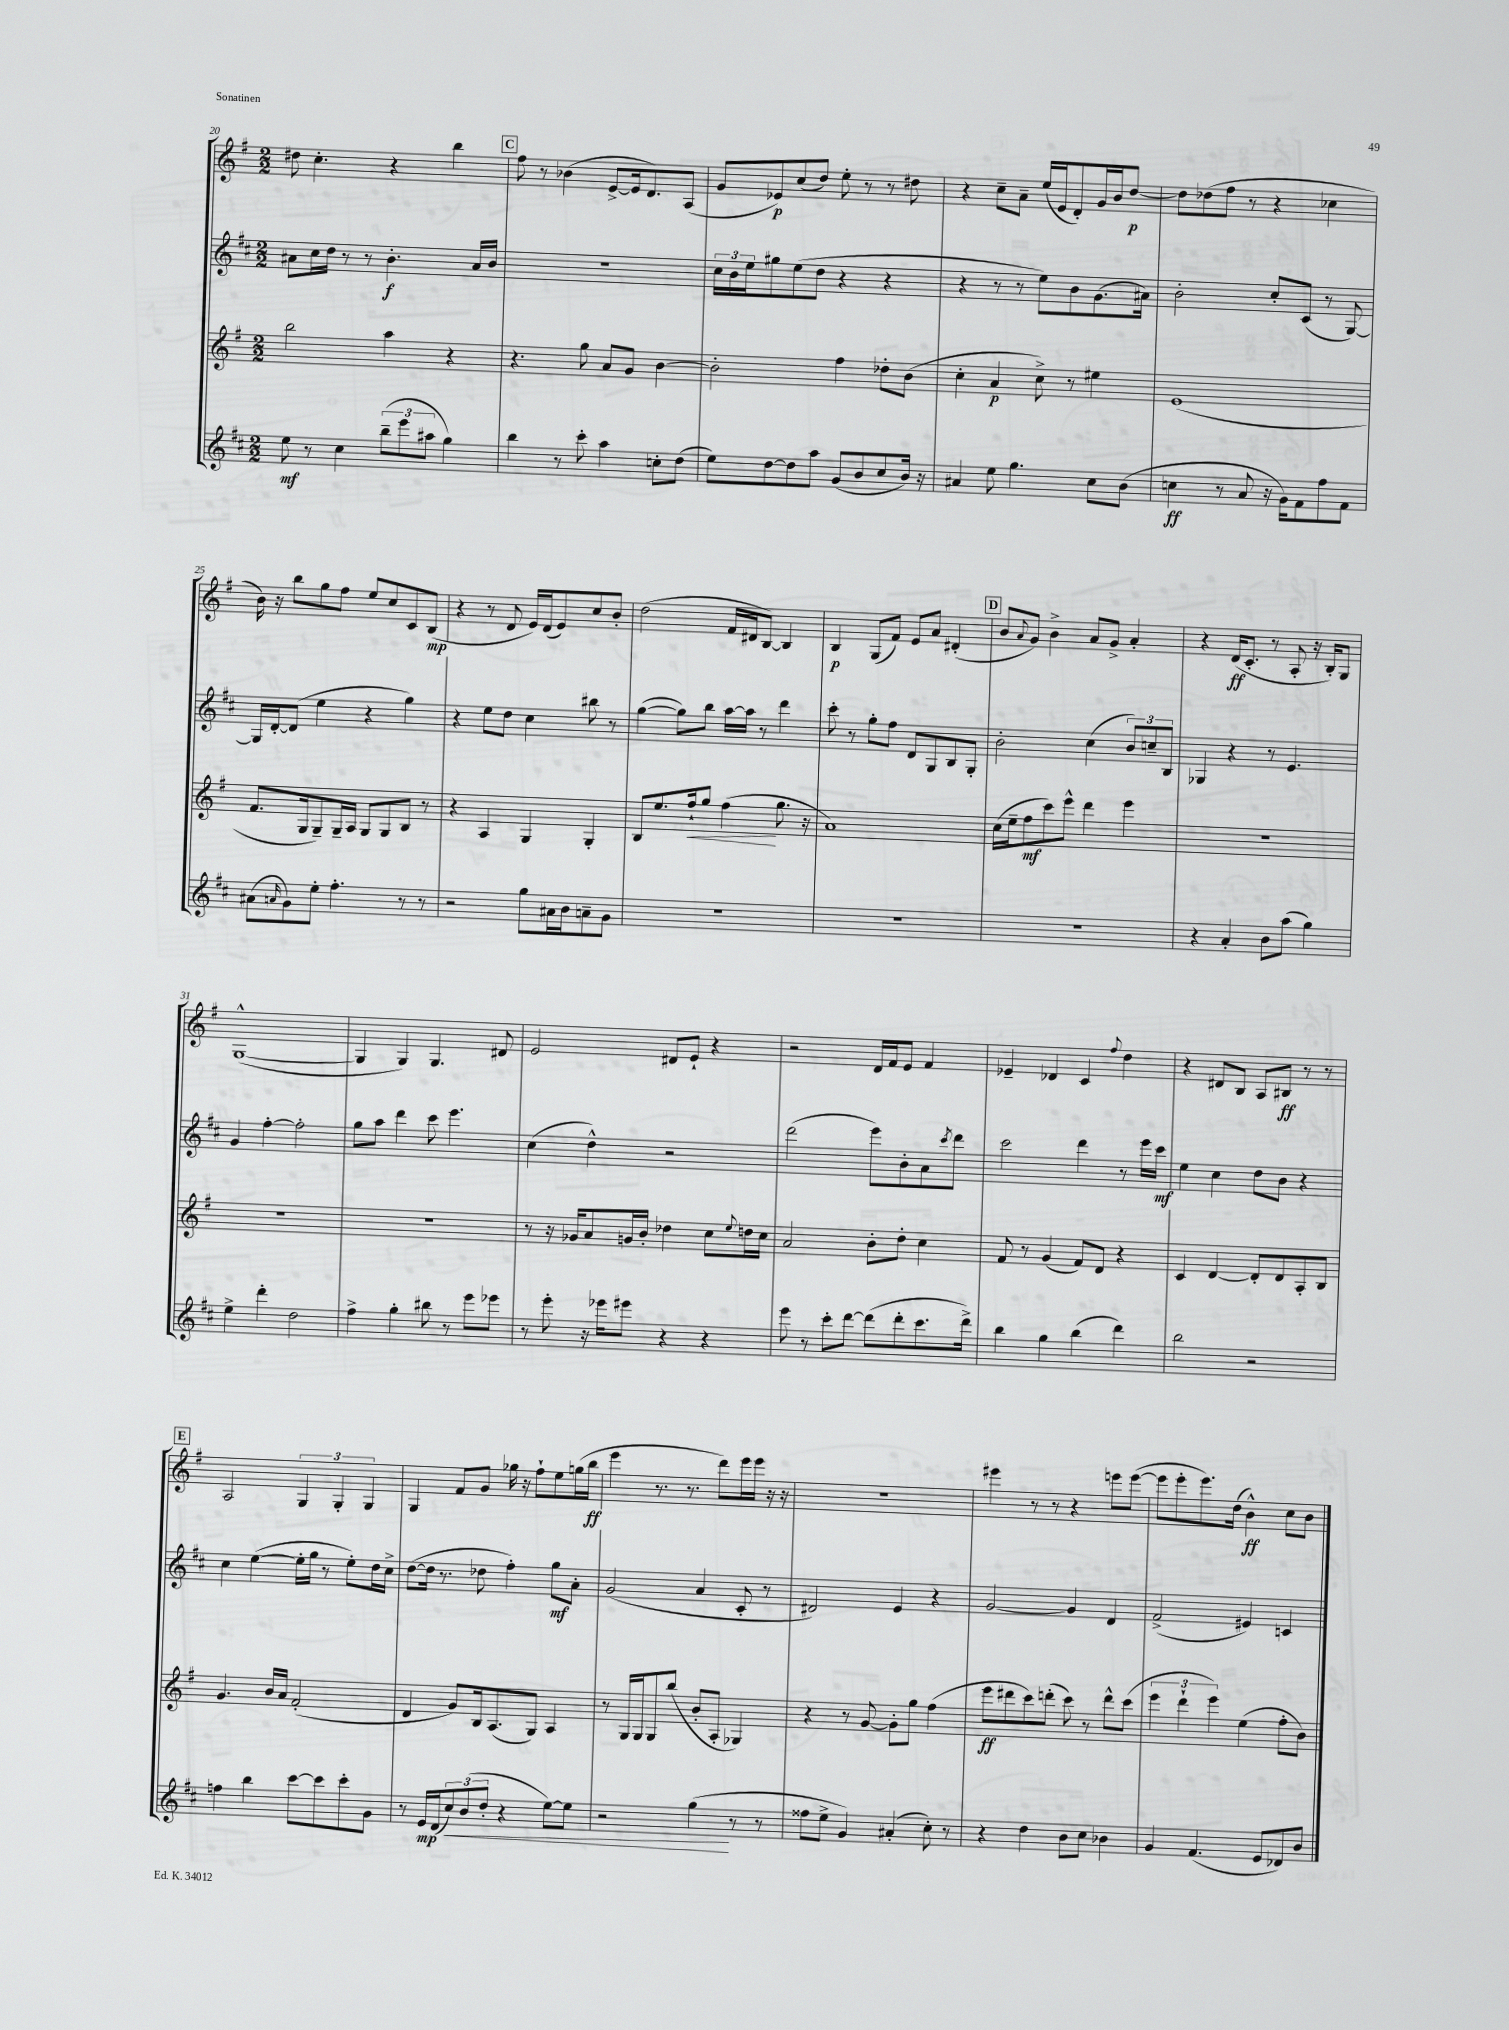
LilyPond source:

<<
\new StaffGroup <<
\new Staff = "s0" {
    \clef treble \key g \major \numericTimeSignature \time 2/2
    dis''8 c''4.-. r4 b''4 |
    \mark \markup { \box "C" } fis''8 r8 bes'4( e'8~-> e'16 d'8.) a8( |
    g'8 ees'8\p) c''8( d''8) e''8-. r8 r8 dis''8 |
    r4 c''8-- a'8-- e''16( e'16 d'8-.) g'16 b'16 d''8~\p |
    d''8 des''8( fis''8 r8 r4 ces''4 |
    b'16) r16 b''8 g''8 fis''8 e''8 c''8 c'8 b8\mp( |
    r4 r8 d'8 e'16) d'16( e'8) c''8 b'8-. |
    d''2( fis'16 dis'16 b8~) b4 |
    b4\p g8( fis'8) e'8 a'8 dis'4-.( |
    \mark \markup { \box "D" } b'8 \appoggiatura { a'8 } g'8) b'4-> a'8 g'8-> a'4-. |
    r4 d'16\ff( c'8.-. r8 a8-. r16 b16-.) g8 |
    g1~-^( |
    g4 g4) g4. dis'8 |
    e'2 dis'8 e'8-! r4 |
    r2 d'16 fis'16 e'8 fis'4 |
    ees'4-- des'4 c'4 \appoggiatura { fis''8 } d''4 |
    r4 dis'8 b8 a8 bis8\ff r8 r8 |
    \mark \markup { \box "E" } a2 \tuplet 3/2 { g4 g4-. g4 } |
    g4 fis'8 g'8 ges''16 r16 fis''8-! e''8 g''16( b''16\ff |
    e'''4 r8. r8. d'''8) e'''16 e'''16 r16 r16 |
    r1 |
    eis'''4 r8 r8 r4 e'''8 e'''8~( |
    e'''8 e'''8-. e'''8.) d''16( b'4-^\ff) c''8 b'8 \bar "|." |
}
\new Staff = "s1" {
    \clef treble \key d \major \numericTimeSignature \time 2/2
    ais'8 cis''16 d''16 r8 r8 b'4.-.\f ais'16 b'16 |
    \mark \markup { \box "C" } R1 |
    \tuplet 3/2 { cis''16 b'16 e''16 } gis''8 e''8( d''8 r4 r4 |
    r4 r8 r8 e''8) b'8 g'8.( ais'16) |
    b'2-. cis''8-. cis'8( r8 g8~) |
    g16 d'16~-. d'8( e''4 r4 g''4) |
    r4 e''8 d''8 cis''4 bis''8 r8 |
    g''4~( g''8) b''8 a''16~ a''16 r8 d'''4 |
    cis'''8-. r8 g''8-. fis''8 d'8 g8 b8 g8-. |
    \mark \markup { \box "D" } b'2-. cis''4( \tuplet 3/2 { b'8) c''8-- b8 } |
    ges4 r4 r8 e'4. |
    g'4 fis''4~-. fis''2-. |
    g''8 a''8 d'''4 cis'''8 e'''4. |
    cis''4( d''4-^) r2 |
    d'''2( e'''8) b'8-. a'8 \acciaccatura { cis'''8 } d'''8 |
    cis'''2 d'''4 r8 e'''16 cis'''16\mf |
    e''4 cis''4 d''8 b'8 r4 |
    \mark \markup { \box "E" } cis''4 e''4~( e''16-. g''16 r8 e''8-.) d''16 cis''16-> |
    d''8~( d''16 r8. des''8 fis''4-.) g''8\mf a'8-. |
    g'2( a'4 cis'8-. r8 |
    dis'2) e'4 r4 |
    g'2~ g'4 d'4 |
    fis'2->( eis'4) c'4 \bar "|." |
}
\new Staff = "s2" {
    \clef treble \key g \major \numericTimeSignature \time 2/2
    b''2 a''4 r4 |
    \mark \markup { \box "C" } r4. g''8 a'8 g'8 b'4~ |
    b'2-. fis''4 des''8-. b'8( |
    c''4-. a'4\p c''8->) r8 eis''4 |
    e'1( |
    fis'8. g16 g8--) g16-- a16 g8 g8 b8 r8 |
    r4 a4 g4 g4-. |
    b8 e''8. fis''16-!\< g''8 fis''4\!( g''8. r16 |
    a'1) |
    \mark \markup { \box "D" } c''16( e''16-- fis''8\mf c'''8) e'''8-^ d'''4 e'''4 |
    R1 |
    R1 |
    R1 |
    r8 r16 ges'16 a'8 g'16 b'16-. des''4 c''8 \appoggiatura { e''8 } d''16 c''16 |
    a'2 b'8-. d''8-. c''4 |
    fis'8 r8 g'4( fis'8) d'8 r4 |
    c'4 d'4~ d'8-. d'8 a8-. b8 |
    \mark \markup { \box "E" } g'4. b'16 a'16 fis'2-.( |
    d'4 g'8) b16 a8.( g8) a4 |
    r8 g16 g16 g8 b''8( b'8-. a8-. ges4) |
    r4 r8 g'8~ g'8-. g''8 fis''4( |
    e'''8\ff dis'''8 c'''8) d'''8-.( c'''8) r8 d'''8-^ c'''8( |
    \tuplet 3/2 { e'''4 d'''4-! e'''4) } e''4( fis''8-. b'8) \bar "|." |
}
\new Staff = "s3" {
    \clef treble \key d \major \numericTimeSignature \time 2/2
    e''8\mf r8 cis''4 \tuplet 3/2 { b''8--( e'''8 ais''8 } g''4) |
    \mark \markup { \box "C" } b''4 r8 cis'''8-. a''4 c''8-. d''8( |
    e''8) d''8~ d''8 a''8 g'8( b'8 cis''8 b'16) r16 |
    ais'4 e''8 g''4. cis''8 b'8( |
    c''4\ff r8 a'8 r16 g'16) fis'8 fis''8 fis'8 |
    ais'8( \grace { a'16 } g'8) e''8-. fis''4.-. r8 r8 |
    r2 g''8 ais'16 b'16 a'8-- g'8 |
    R1 |
    R1 |
    \mark \markup { \box "D" } R1 |
    r4 a'4-. b'8 a''8( g''4) |
    e''4-> d'''4-. d''2 |
    fis''4-> g''4-. bis''8 r8 e'''8 ees'''8 |
    r8 e'''8-. r16 ees'''16 eis'''8 r4 r4 |
    e'''8 r8 cis'''8-. d'''8~ d'''8( d'''8-. cis'''8. d'''16->) |
    b''4 g''4 b''4( d'''4) |
    b''2 r2 |
    \mark \markup { \box "E" } f''4 b''4 cis'''8~ cis'''8 cis'''8-. g'8 |
    r8 e'16\mp d'16( \tuplet 3/2 { cis''8\<) b'8( d''8-. } r4 e''8~) e''8 |
    r2 g''4\!( r8 r8 |
    fisis''8 e''8-> g'4) ais'4-.( cis''8-.) r8 |
    r4 d''4 b'8 cis''8 bes'4 |
    g'4 fis'4.( e'8 des'8) b'8 \bar "|." |
}
>>
>>
\layout { \context { \Score currentBarNumber = #20 } }
